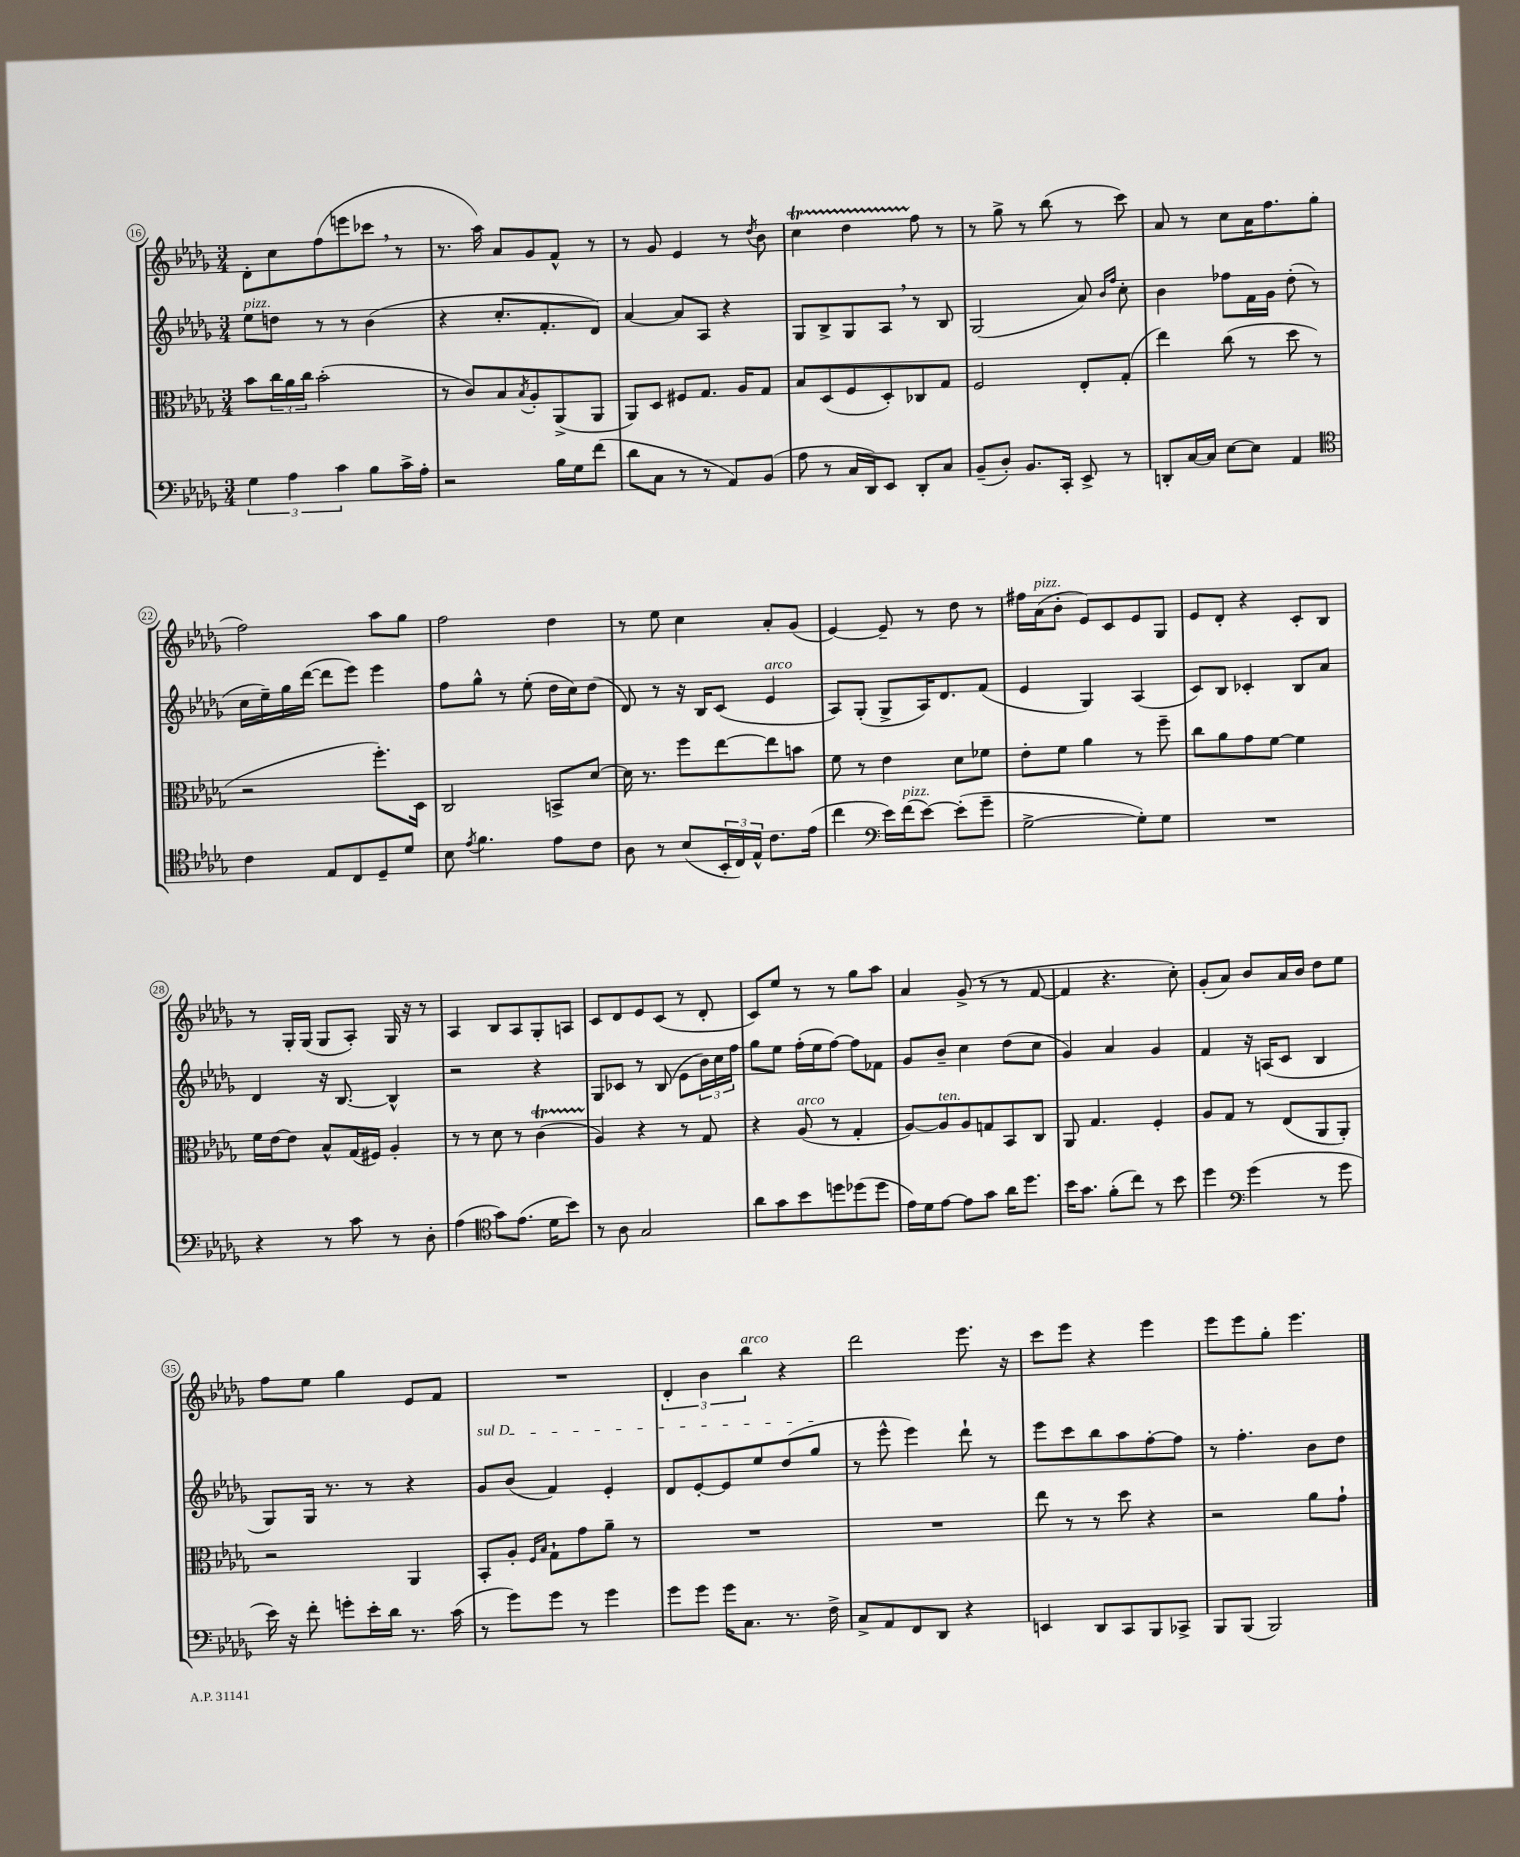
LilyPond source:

<<
\new StaffGroup <<
\new Staff = "s0" {
    \clef treble \key des \major \numericTimeSignature \time 3/4
    des'8-. c''8 f''8( e'''8 ces'''8 \breathe r8 |
    r8. aes''16) aes'8 ges'8 f'8-^ r8 |
    r8 ges'8 ees'4 r8 \acciaccatura { des''8 } bes'8 |
    c''4\startTrillSpan des''4 f''8\stopTrillSpan r8 |
    r8 ges''8-> r8 bes''8( r8 c'''8) |
    aes'8 r8 c''8 aes'16 f''8. ges''8( |
    f''2) aes''8 ges''8 |
    f''2 des''4 |
    r8 ees''8 c''4 aes'8-. ges'8( |
    ees'4~) ees'8-- r8 des''8 r8 |
    fis''16 aes'16^\markup { \italic "pizz." }( bes'8-. ees'8) c'8 ees'8 ges8 |
    ees'8 des'8-. r4 c'8-. bes8 |
    r8 ges16-. ges16( ges8 aes8-.) ges16 r16 r8 |
    aes4 bes8 aes8 ges8-. a8 |
    c'8 des'8 ees'8 c'8( r8 des'8-. |
    c'8) ees''8 r8 r8 ges''8 aes''8 |
    aes'4 ges'8->( r8 r8 f'8~ |
    f'4 r4. c''8-.) |
    ges'8-.( aes'8) bes'8 aes'16 bes'16 des''8 ees''8 |
    f''8 ees''8 ges''4 ees'8 f'8 |
    R2. |
    \tuplet 3/2 { des'4-. bes'4 bes''4^\markup { \italic "arco" } } r4 |
    des'''2 ees'''8. r16 |
    c'''8 ees'''8 r4 ees'''4 |
    ees'''8 ees'''8 ges''8-. ees'''4. \bar "|." |
}
\new Staff = "s1" {
    \clef treble \key des \major \numericTimeSignature \time 3/4
    ees''8^\markup { \italic "pizz." } d''8 r8 r8 bes'4( |
    r4 c''8.-. f'8.-. des'8) |
    aes'4~ aes'8 aes8 r4 |
    ges8 bes8-> ges8 aes8 \breathe r8 bes8 |
    ges2( aes'8) \grace { bes'16 f''16 } c''8-. |
    bes'4 fes''8 f'16 ges'16 des''8-.( r8 |
    c''16 ees''16--) ges''16 des'''16~( des'''8 ees'''8) ees'''4 |
    f''8 ges''8-^ r8 ees''8-.( des''16 c''16) des''8( |
    des'8) r8 r16 bes16 c'8( ees'4^\markup { \italic "arco" } |
    aes8) ges8-.( ges8-> aes16) des'8. f'8( |
    ees'4 ges4) aes4( |
    c'8) bes8 ces'4-. bes8 aes'8 |
    des'4 r16 bes8.~ bes4-^ |
    r2 r4 |
    ges8 ces'8 r8 bes8( ees'8 \tuplet 3/2 { bes'16) c''16 f''16 } |
    ges''8 ees''8 f''16-.( ees''16 f''8~) f''8 fes'8 |
    ges'8 bes'8-- c''4 des''8( c''8 |
    ges'4) aes'4 ges'4 |
    f'4 r16 a16( c'8 bes4 |
    ges8) ges16 r8. r8 r4 |
    \once \override TextSpanner.bound-details.left.text = \markup { \italic "sul D" } ges'8\startTextSpan bes'8( f'4) ees'4-. |
    des'8 ees'8~-. ees'8 ees''8 des''8( ges''8\stopTextSpan |
    r8 ees'''8-^ ees'''4) des'''8-! r8 |
    ees'''8 c'''8 bes''8 aes''8 f''8~-. f''8 |
    r8 f''4.-. bes'8 des''8 \bar "|." |
}
\new Staff = "s2" {
    \clef alto \key des \major \numericTimeSignature \time 3/4
    bes'8 \tuplet 3/2 { c''16 aes'16 c''16 } bes'2-.( |
    r8 c'8) bes8 \acciaccatura { bes8 } aes8-. aes,8->( aes,8 |
    aes,8) des8 fis8 ges8. aes16 ges8 |
    bes8 des8( f8 des8-.) ces8 ges8 |
    f2 ees8-. ges8-.( |
    ees''4) c''8( r8 des''8 r8 |
    r2 f''8.-.) des16 |
    c2 b,8-> des'8~ |
    des'16 r8. f''8 ees''8~ ees''8 b'8 |
    f'8 r8 ees'4 des'8 fes'8 |
    ees'8-. f'8 aes'4 r8 f''8-- |
    c''8 aes'8 ges'8 f'8~ f'4 |
    f'16 ees'16~ ees'8 bes8-^ ges16( fis16) aes4-. |
    r8 r8 des'8 r8 c'4\startTrillSpan( |
    aes4\stopTrillSpan) r4 r8 ges8 |
    r4 aes8^\markup { \italic "arco" }( r8 ges4-. |
    aes8~) aes8^\markup { \italic "ten." } aes8 g8 bes,8 c8 |
    aes,8 ges4. f4-. |
    aes8 ges8 r8 ees8( aes,8 aes,8-.) |
    r2 aes,4 |
    bes,8-. aes8-. \grace { f16 bes16 } ges8-! ges'8 aes'8-- r8 |
    R2. |
    R2. |
    ees''8 r8 r8 des''8 r4 |
    r2 aes'8 ges'8-! \bar "|." |
}
\new Staff = "s3" {
    \clef bass \key des \major \numericTimeSignature \time 3/4
    \tuplet 3/2 { ges4 aes4 c'4 } bes8 c'16-> aes16-. |
    r2 bes16 ges16 f'8( |
    des'8 c8 r8 r8 aes,8) bes,8( |
    aes8 r8 c16 des,16) ees,8 des,8-. c8 |
    bes,8--( des8-.) bes,8. c,16-. ees,8-> r8 |
    d,8-. c16~ c16 ees8~ ees8 aes,4 |
    \clef tenor c'4 ees8 c8 des8-- des'8 |
    bes8 \acciaccatura { ees'8 } f'4. ees'8 c'8 |
    aes8 r8 bes8( \tuplet 3/2 { bes,16-. c16) ees16-^ } c'8. ees'16( |
    c''4 \clef bass ees'16) f'16^\markup { \italic "pizz." }( ees'8~) ees'8-.( ges'8-- |
    ges2~-> ges8-.) ges8 |
    R2. |
    r4 r8 c'8 r8 des8-. |
    aes4( \clef tenor ges'8) ees'8.( des'16 bes'8) |
    r8 aes8 ges2 |
    aes'8 ges'8 bes'8 d''8 des''8( des''8 |
    ees'16) des'16 ees'8~ ees'8 ges'8 aes'16 des''8. |
    bes'16 ges'8. f'8-.( c''8) r8 bes'8 |
    des''4 \clef bass ges'4( r8 ges'8 |
    ees'16) r16 f'8-. g'8-. ees'16-. des'16 r8. c'16( |
    r8 ges'8) ges'8 r8 ges'4 |
    ges'8 ges'8 ges'16 c8. r8. f16-> |
    c8-> aes,8 f,8 des,8 r4 |
    e,4 des,8 c,8 bes,,8 ces,8-> |
    bes,,8 bes,,8( bes,,2) \bar "|." |
}
>>
>>
\layout { \context { \Score currentBarNumber = #16 \override BarNumber.stencil = #(make-stencil-circler 0.1 0.3 ly:text-interface::print) } }
